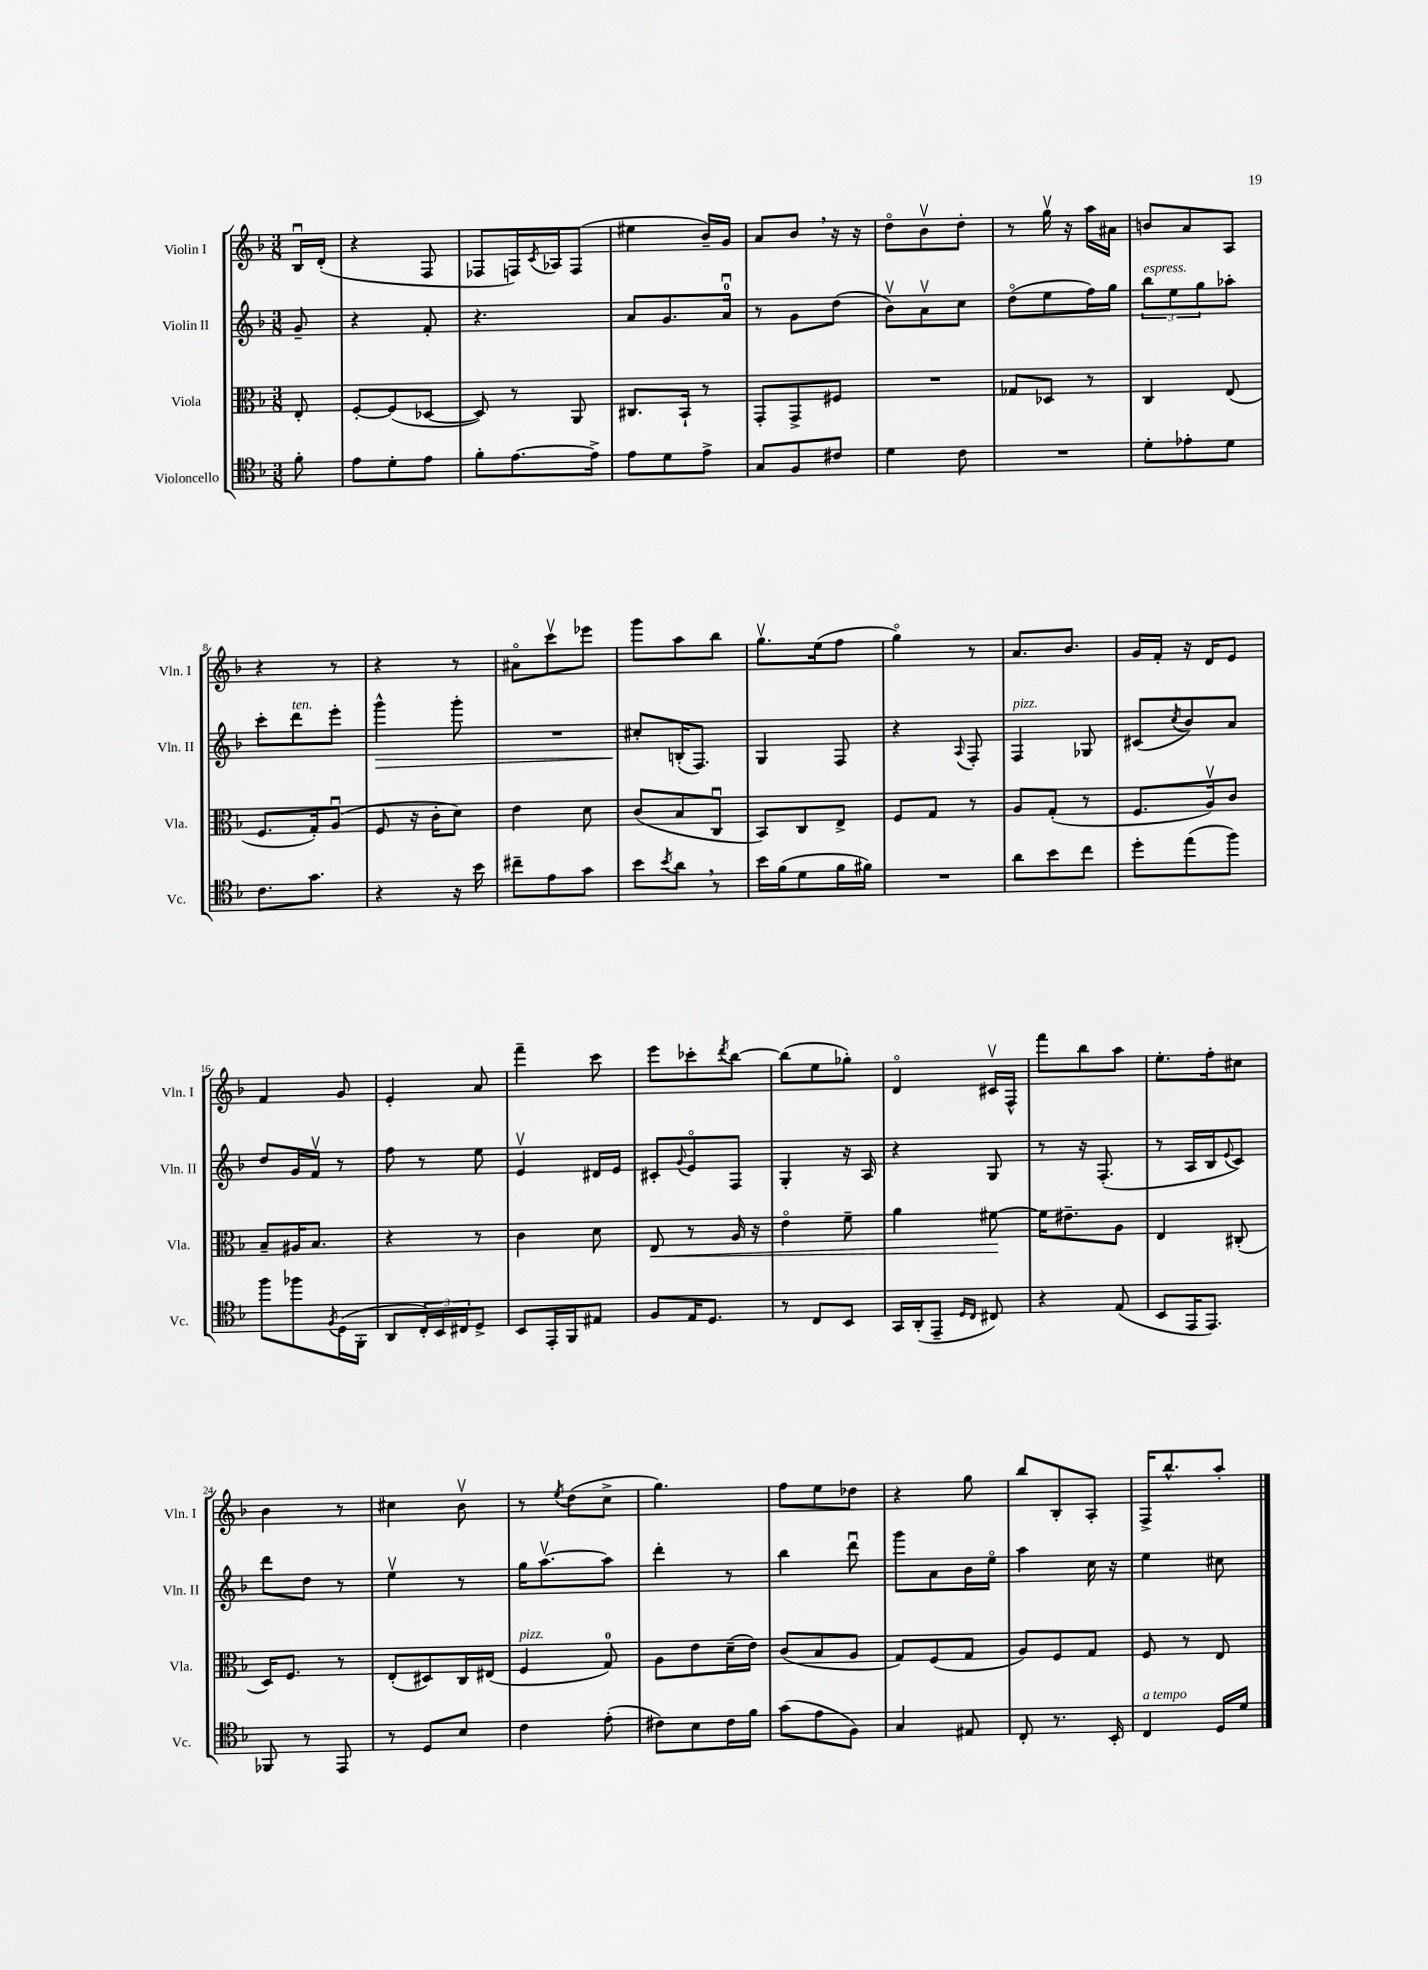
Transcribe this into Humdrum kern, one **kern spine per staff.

**kern	**kern	**dynam	**kern	**dynam	**kern
*part4	*part3	*part3	*part2	*part2	*part1
*staff4	*staff3	*staff3	*staff2	*staff2	*staff1
*I"Violoncello	*I"Viola	*	*I"Violin II	*	*I"Violin I
*I'Vc.	*I'Vla.	*	*I'Vln. II	*	*I'Vln. I
*clefC4	*clefC3	*	*clefG2	*	*clefG2
*k[b-]	*k[b-]	*	*k[b-]	*	*k[b-]
*M3/8	*M3/8	*	*M3/8	*	*M3/8
=	=	=	=	=	=
8f'\	8E'/	.	8g~/	.	16B-u/LL
.	.	.	.	.	(16d'/JJ
=1	=1	=1	=1	=1	=1
8e\L	[8F'/L	.	4r	.	4r
8d'\	(8F/]	.	.	.	.
8e\J	[8D-X/J	.	8f'/	.	8F/
=2	=2	=2	=2	=2	=2
8f'\L	8D-/])	.	4.r	.	8F-X/L
[8.e\	8r	.	.	.	16Fn/L)
.	.	.	.	.	8qc/
.	.	.	.	.	16A-X/J
.	8AA/	.	.	.	(8F/J
16e^\Jk]	.	.	.	.	.
=3	=3	=3	=3	=3	=3
8e\L	8.C#X/L	.	8a/L	.	4ee#X\
8d\	.	.	8.g/	.	.
.	16BB-`/Jk	.	.	.	.
8e^\J	8r	.	.	.	16b-~/LL)
.	.	.	16au/Jk	.	16g/JJ
=4	=4	=4	=4	=4	=4
8G/L	8GG'/L	.	8r	.	8a/L
8F/	8GG^/	.	8g\L	.	8b-,/J
8c#X/J	8F#X/J	.	(8dd\J	.	16r
.	.	.	.	.	16r
=5	=5	=5	=5	=5	=5
4d\	4.r	.	8b-v\L)	.	8dd\L
.	.	.	8av\	.	8b-v\
8c\	.	.	8cc\J	.	8dd'\J
=6	=6	=6	=6	=6	=6
4.r	8G-X/L	.	(8dd\L	.	8r
.	8D-X/J	.	8ee\	.	16ggv\
.	.	.	.	.	16r
.	8r	.	16ff\L)	.	16aa\LL
.	.	.	16gg\JJ	.	16a#X\JJ
=7	=7	=7	=7	=7	=7
!	!	!	!LO:TX:a:i:t=espress.	!	!
8d'\L	4C/	.	12bb-\L	.	8bn/L
.	.	.	12ee\	.	.
8e-X'\	.	.	.	.	8a/
.	.	.	12gg\	.	.
8d\J	(8E/	.	8aa-X'\J	.	8A/J
!!LO:LB:g=z
=8	=8	=8	=8	=8	=8
8.c\L	8.F/L	.	8ccc'\L	.	4r
!	!	!	!LO:TX:a:i:t=ten.	!	!
.	.	.	8ddd\	.	.
8.g\J	16G'/k)	.	.	.	.
.	(8Au/J	.	8eee'\J	.	8r
=9	=9	=9	=9	=9	=9
!	!	!	!	!LO:HP:b	!
4r	8F/	.	4ggg^^\	>	4r
.	16r	.	.	.	.
.	16c'\KL	.	.	.	.
16r	8d\J)	.	8ggg'\	.	8r
16b-\	.	.	.	.	.
=10	=10	=10	=10	=10	=10
8cc#X~\L	4e\	.	4.r	.	8a#X\L
8e\	.	.	.	.	8cccv\
8g\J	8d\	.	.	.	8eee-X\J
=11	=11	=11	=11	=11	=11
8b-\L	(8c/L	.	8cc#X'/L	.	8ggg\L
8qb-/	.	.	.	.	.
8a,\J	8B-/	.	(16Bn'/K	]	8aa\
.	.	.	8.F/J)	.	.
8r	8Cu/J	.	.	.	8bb-\J
=12	=12	=12	=12	=12	=12
16b-\LL	8BB-/L)	.	4G/	.	8.ggv\L
(16f\J	.	.	.	.	.
8d\	8C/	.	.	.	.
.	.	.	.	.	(16ee\k
16f\L	8E^/J	.	8F/	.	8ff\J
16f#X\JJ)	.	.	.	.	.
=13	=13	=13	=13	=13	=13
4.r	8F/L	.	4r	.	4gg\)
.	8G/J	.	.	.	.
.	.	.	8qqA/	.	.
.	8r	.	8F'/	.	8r
=14	=14	=14	=14	=14	=14
!	!	!	!LO:TX:a:i:t=pizz.	!	!
8a\L	8A/L	.	4F/	.	8.a/L
8b-\	(8G'/J	.	.	.	.
.	.	.	.	.	8.b-/J
8cc\J	8r	.	8G-X/	.	.
=15	=15	=15	=15	=15	=15
8dd'\L	8.F/L	.	(8c#X/L	.	16g/LL
.	.	.	.	.	16f'/JJ
.	.	.	8qcc/	.	.
(8ee\	.	.	8b-/)	.	16r
.	16Av/k)	.	.	.	16d/KL
8ff\J)	8c/J	.	8a/J	.	8e/J
!!LO:LB:g=z
=16	=16	=16	=16	=16	=16
8ff\L	8B-~/L	.	8dd/L	.	4f/
8ff-X\	16A#X/K	.	16g/L	.	.
.	8.B-/J	.	16fv/JJ	.	.
8qF/	.	.	.	.	.
(16D\L	.	.	8r	.	8g/
16FF'\JJ	.	.	.	.	.
=17	=17	=17	=17	=17	=17
8AA/L	4r	.	8ff\	.	4e'/
24C'/L)	.	.	8r	.	.
24BB-/	.	.	.	.	.
24C#X/J	.	.	.	.	.
8D^/J	8r	.	8ee\	.	8a/
=18	=18	=18	=18	=18	=18
8BB-/L	4c\	.	4ev/	.	4fff~\
16EE'/L	.	.	.	.	.
16FF/J	.	.	.	.	.
8E#X/J	8d\	.	16d#X/LL	.	8ccc\
.	.	.	16e/JJ	.	.
=19	=19	=19	=19	=19	=19
!	!	!LO:HP:b	!	!	!
8F/L	8E/	<	8c#X'/L	.	8eee\L
.	.	.	8qqg/	.	.
16E/K	8r	.	8e/	.	8ccc-X'\
8.D/J	.	.	.	.	.
.	.	.	.	.	8qddd/
.	16A/	.	8F/J	.	[8bb-\J
.	16r	.	.	.	.
=20	=20	=20	=20	=20	=20
8r	4e\	.	4G'/	.	(8bb-\L]
8C/L	.	.	.	.	8ee\
8BB-/J	8f~\	.	16r	.	8gg-X'\J)
.	.	.	16A/	.	.
=21	=21	=21	=21	=21	=21
16GG/LL	4a\	.	4r	.	4d/
(16AA'/J	.	.	.	.	.
8EE~/J	.	.	.	.	.
16qqD/LL	.	.	.	.	.
16qqC/JJ	.	.	.	.	.
8C#X/)	[8f#X\	.	8G/	.	16c#Xv/LL
.	.	.	.	.	16F^^/JJ
.	.	[	.	.	.
=22	=22	=22	=22	=22	=22
4r	16f#\KL]	.	8r	.	8fff\L
.	8.e#X~\	.	.	.	.
.	.	.	16r	.	8bb-\
.	.	.	(8.F'/	.	.
(8E/	8A\J	.	.	.	8aa\J
=23	=23	=23	=23	=23	=23
8BB-/L	4E/	.	8r	.	8.ee'\L
16EE/K	.	.	16A/LL	.	.
8.EE/J)	.	.	16B-/J	.	16ff'\k
.	.	.	8qqe/	.	.
.	(8C#X'/	.	8c/J)	.	8cc#X\J
!!LO:LB:g=z
=24	=24	=24	=24	=24	=24
8FF-X/	16D/KL)	.	8ddd\L	.	4b-\
.	8.F/J	.	.	.	.
8r	.	.	8dd\J	.	.
8EE/	8r	.	8r	.	8r
=25	=25	=25	=25	=25	=25
8r	(8E'/L	.	4eev\	.	4cc#X\
8D/L	8D#X/)	.	.	.	.
8B-/J	16C/L	.	8r	.	8b-v\
.	(16E#X/JJ	.	.	.	.
=26	=26	=26	=26	=26	=26
!	!LO:TX:a:i:t=pizz.	!	!	!	!
4c\	4F/	.	16gg\KL	.	8r
.	.	.	[8.aav\	.	.
.	.	.	.	.	8qee/
.	.	.	.	.	(8dd\L
(8e'\	8G/)	.	8aa\J]	.	8cc^\J
=27	=27	=27	=27	=27	=27
8c#X\L)	8A\L	.	4ddd'\	.	4.gg\)
8B-\	8e\	.	.	.	.
16c#\L	(16d~\L	.	8r	.	.
16f\JJ	16e\JJ)	.	.	.	.
=28	=28	=28	=28	=28	=28
(8g\L	(8c/L	.	4bb-\	.	8ff\L
8e\	8B-/	.	.	.	8ee\
8F\J)	8A/J	.	8dddu\	.	8dd-X\J
=29	=29	=29	=29	=29	=29
4G/	8G/L)	.	8ggg\L	.	4r
.	(8F/	.	8a\	.	.
8E#X/	8G/J	.	16b-\L	.	8gg\
.	.	.	16ee\JJ	.	.
=30	=30	=30	=30	=30	=30
8C'/	8A/L)	.	4aa\	.	8bb-/L
8.r	8F/	.	.	.	8B-'/
.	8G/J	.	16cc\	.	8A'/J
16BB-'/	.	.	16r	.	.
=31	=31	=31	=31	=31	=31
!LO:TX:a:i:t=a tempo	!	!	!	!	!
4C/	8F/	.	4ee\	.	16F^/KL
.	.	.	.	.	8.bb-^^/
.	8r	.	.	.	.
16D/LL	8E/	.	8cc#X\	.	8aa'/J
16d/JJ	.	.	.	.	.
==	==	==	==	==	==
*-	*-	*-	*-	*-	*-
